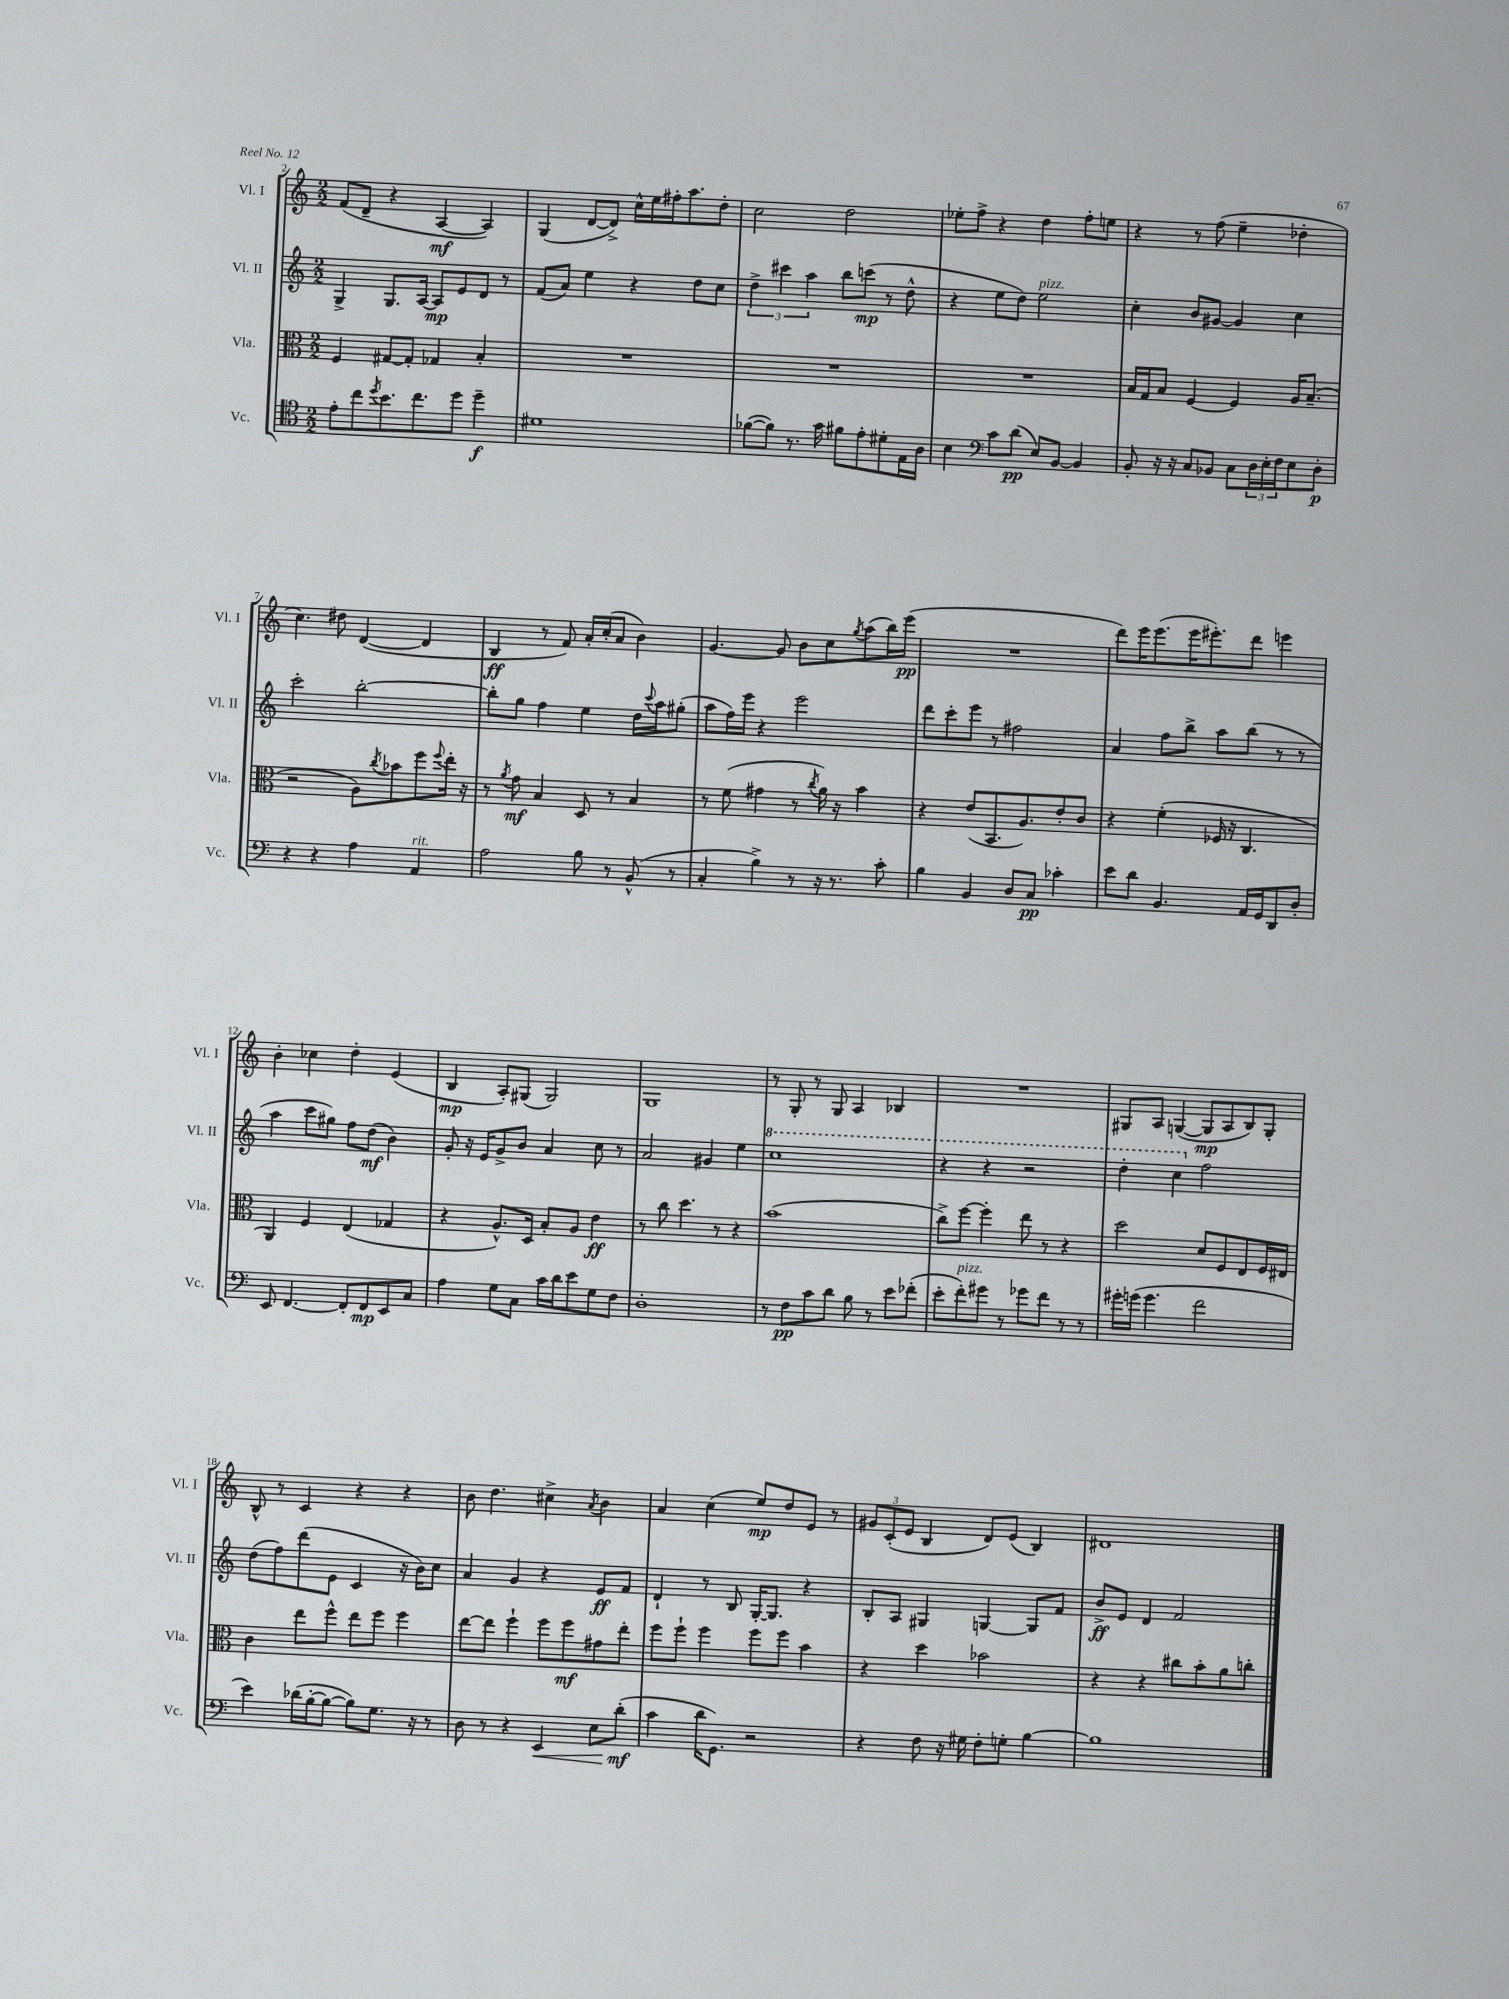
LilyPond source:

<<
\new StaffGroup <<
\new Staff = "s0" \with { instrumentName = "Vl. I" shortInstrumentName = "Vl. I" } {
    \clef treble \key c \major \numericTimeSignature \time 2/2
    f'8( d'8-- r4 a4~\mf a4) |
    g4( d'8~ d'8->) c''16-^ e''16 fis''16-. a''8. d''8-. |
    c''2 d''2 |
    ees''8-. f''8-> r4 d''4 f''8-. e''8 |
    r4 r8 f''8( e''4-- des''4-. |
    c''4.) dis''8 d'4~( d'4 |
    b4\ff r8 f'8) a'16-. c''16-.( a'8 b'4) |
    g'4.~ g'8 b'8 c''8 \acciaccatura { g''8 } a''8( b''16) e'''16\pp( |
    R1 |
    d'''8) e'''16 e'''8.( e'''16 eis'''8.-.) d'''8 e'''4 |
    b'4-. ces''4 d''4-. e'4( |
    b4\mp a8-.) gis8( gis2) |
    g1 |
    r8 g8-. r8 g8 a4 bes4 |
    R1 |
    gis8 a8 g4~( g8\mp a8 b8) g8-. |
    b8-^ r8 c'4 r4 r4 |
    b'8 d''4. cis''4-> \acciaccatura { a'8 } b'4 |
    a'4 c''4( e''8\mp) d''8 e'8 r8 |
    \tuplet 3/2 { gis'8 c'8-.( e'8 } b4 d'8) e'8( b4) |
    dis'1 \bar "|." |
}
\new Staff = "s1" \with { instrumentName = "Vl. II" shortInstrumentName = "Vl. II" } {
    \clef treble \key c \major \numericTimeSignature \time 2/2
    g4-> g8. a16~ a8\mp e'8 d'8 r8 |
    f'8( a'8) e''4 r4 d''8 c''8 |
    \tuplet 3/2 { d''4-> cis'''4 a''4 } b''8 c'''8\mp( r8 d''8-^ |
    r4 e''8 d''8) e''2^\markup { \italic "pizz." } |
    c''4-. b'8 gis'8~ gis'4 c''4 |
    c'''2-. b''2~-. |
    b''8-. g''8 f''4 e''4 d''16 \appoggiatura { c'''8 } a''16 gis''8-.( |
    a''8 f''16) e'''16 r4 e'''2 |
    d'''8 c'''8-. e'''8 r8 fis''2 |
    a'4 f''8 b''8-> a''8 b''8( r8 r8 |
    a''4 c'''8 gis''8) f''8 d''8\mf( b'4) |
    g'8-. r16 e'16 g'8-> b'8 a'4 c''8 r8 |
    a'2 gis'4 e''4 |
    \ottava #1 c'''1 |
    r4 r4 r2 |
    d'''4-. c'''4 \ottava #0 f''2 |
    d''8( f''8) d'''8( e'8 c'4 r16 b'16) c''8 |
    a'4 g'4 r4 e'8\ff f'8 |
    d'4-! r8 b8 g16~-. g8. r4 |
    b8-. a8 gis4 g4~ g8 f'8 |
    b'8->\ff e'8 d'4 f'2 \bar "|." |
}
\new Staff = "s2" \with { instrumentName = "Vla." shortInstrumentName = "Vla." } {
    \clef alto \key c \major \numericTimeSignature \time 2/2
    f4 gis8~ gis8-. ges4 b4-. |
    R1 |
    R1 |
    R1 |
    b16 g16 b8 f4~ f4 a16 b8.--( |
    r2 a8) \acciaccatura { c''8 } bes'8 f''8 \appoggiatura { f''8 } e''16-. r16 |
    r8 \acciaccatura { a'8 } g'8\mf b4 d8 r8 b4 |
    r8 f'8( gis'4 r8 \acciaccatura { c''8 } a'16) r16 b'4 |
    r4 e'8( b,8. a8.) e'8-. c'8 |
    r4 f'4-.( fes16 r16 c4. |
    a,4) f4 e4( ges4 |
    r4 a8.-^) d16 b8-. a8 e'4\ff |
    r8 c''8 d''4. r8 r4 |
    b'1( |
    c''8->) f''8~ f''4-. e''8 r8 r4 |
    d''2 d'8 f8 e8 f16 eis16 |
    c'4 e''8 f''8-^ e''8 f''8 f''4 |
    e''8~ e''8 f''4-! f''8 f''8\mf gis'8 e''8-. |
    f''8 f''8-! f''4 f''8 f''8 b'4 |
    r4 d''4 bes'2 |
    r4 r4 cis''8 b'8-. a'8 c''8-. \bar "|." |
}
\new Staff = "s3" \with { instrumentName = "Vc." shortInstrumentName = "Vc." } {
    \clef tenor \key c \major \numericTimeSignature \time 2/2
    e'8-. c''8 \acciaccatura { d''8 } b'8. c''8. d''8 d''4--\f |
    dis'1 |
    fes'8~( fes'8) r8. g'16 fis'8 e'8-. dis'8-. e16 a16 |
    b4 \clef bass c'8 d'8\pp( e8) b,8~ b,4 |
    b,8-. r16 r16 c8 bes,8 c8 \tuplet 3/2 { d16 e16-. f16 } e8 d8-.\p |
    r4 r4 a4 a,4^\markup { \italic "rit." } |
    a2 b8 r8 b,8-^( r8 |
    c4-. b4->) r8 r16 r8. c'8-. |
    b4 b,4 d8 c8\pp ces'4-. |
    e'8 d'8 b,4. a,16 g,16 d,8 d8-. |
    e,8 f,4.~ f,8-. f,8\mp e,8 c8 |
    a4 g8 c8 c'16 d'16 e'8 g8 f8 |
    d1-. |
    r8 f8\pp c'8 d'8 b8 r8 e'8 fes'8-.( |
    e'8-. f'8-.^\markup { \italic "pizz." }) gis'8 r8 ges'8 f'8 r8 r8 |
    gis'16-. g'16( g'4. f'2 |
    e'4) des'16( b16~-. b8~ b8) g8. r16 r8 |
    d8 r8 r4 e,4\< e8 d'8-.\mf\!( |
    c'4 d'16 g,8.) r2 |
    r4 f8 r16 gis16 f8-. g8-. b4~ |
    b1 \bar "|." |
}
>>
>>
\layout { \context { \Score currentBarNumber = #2 } }
